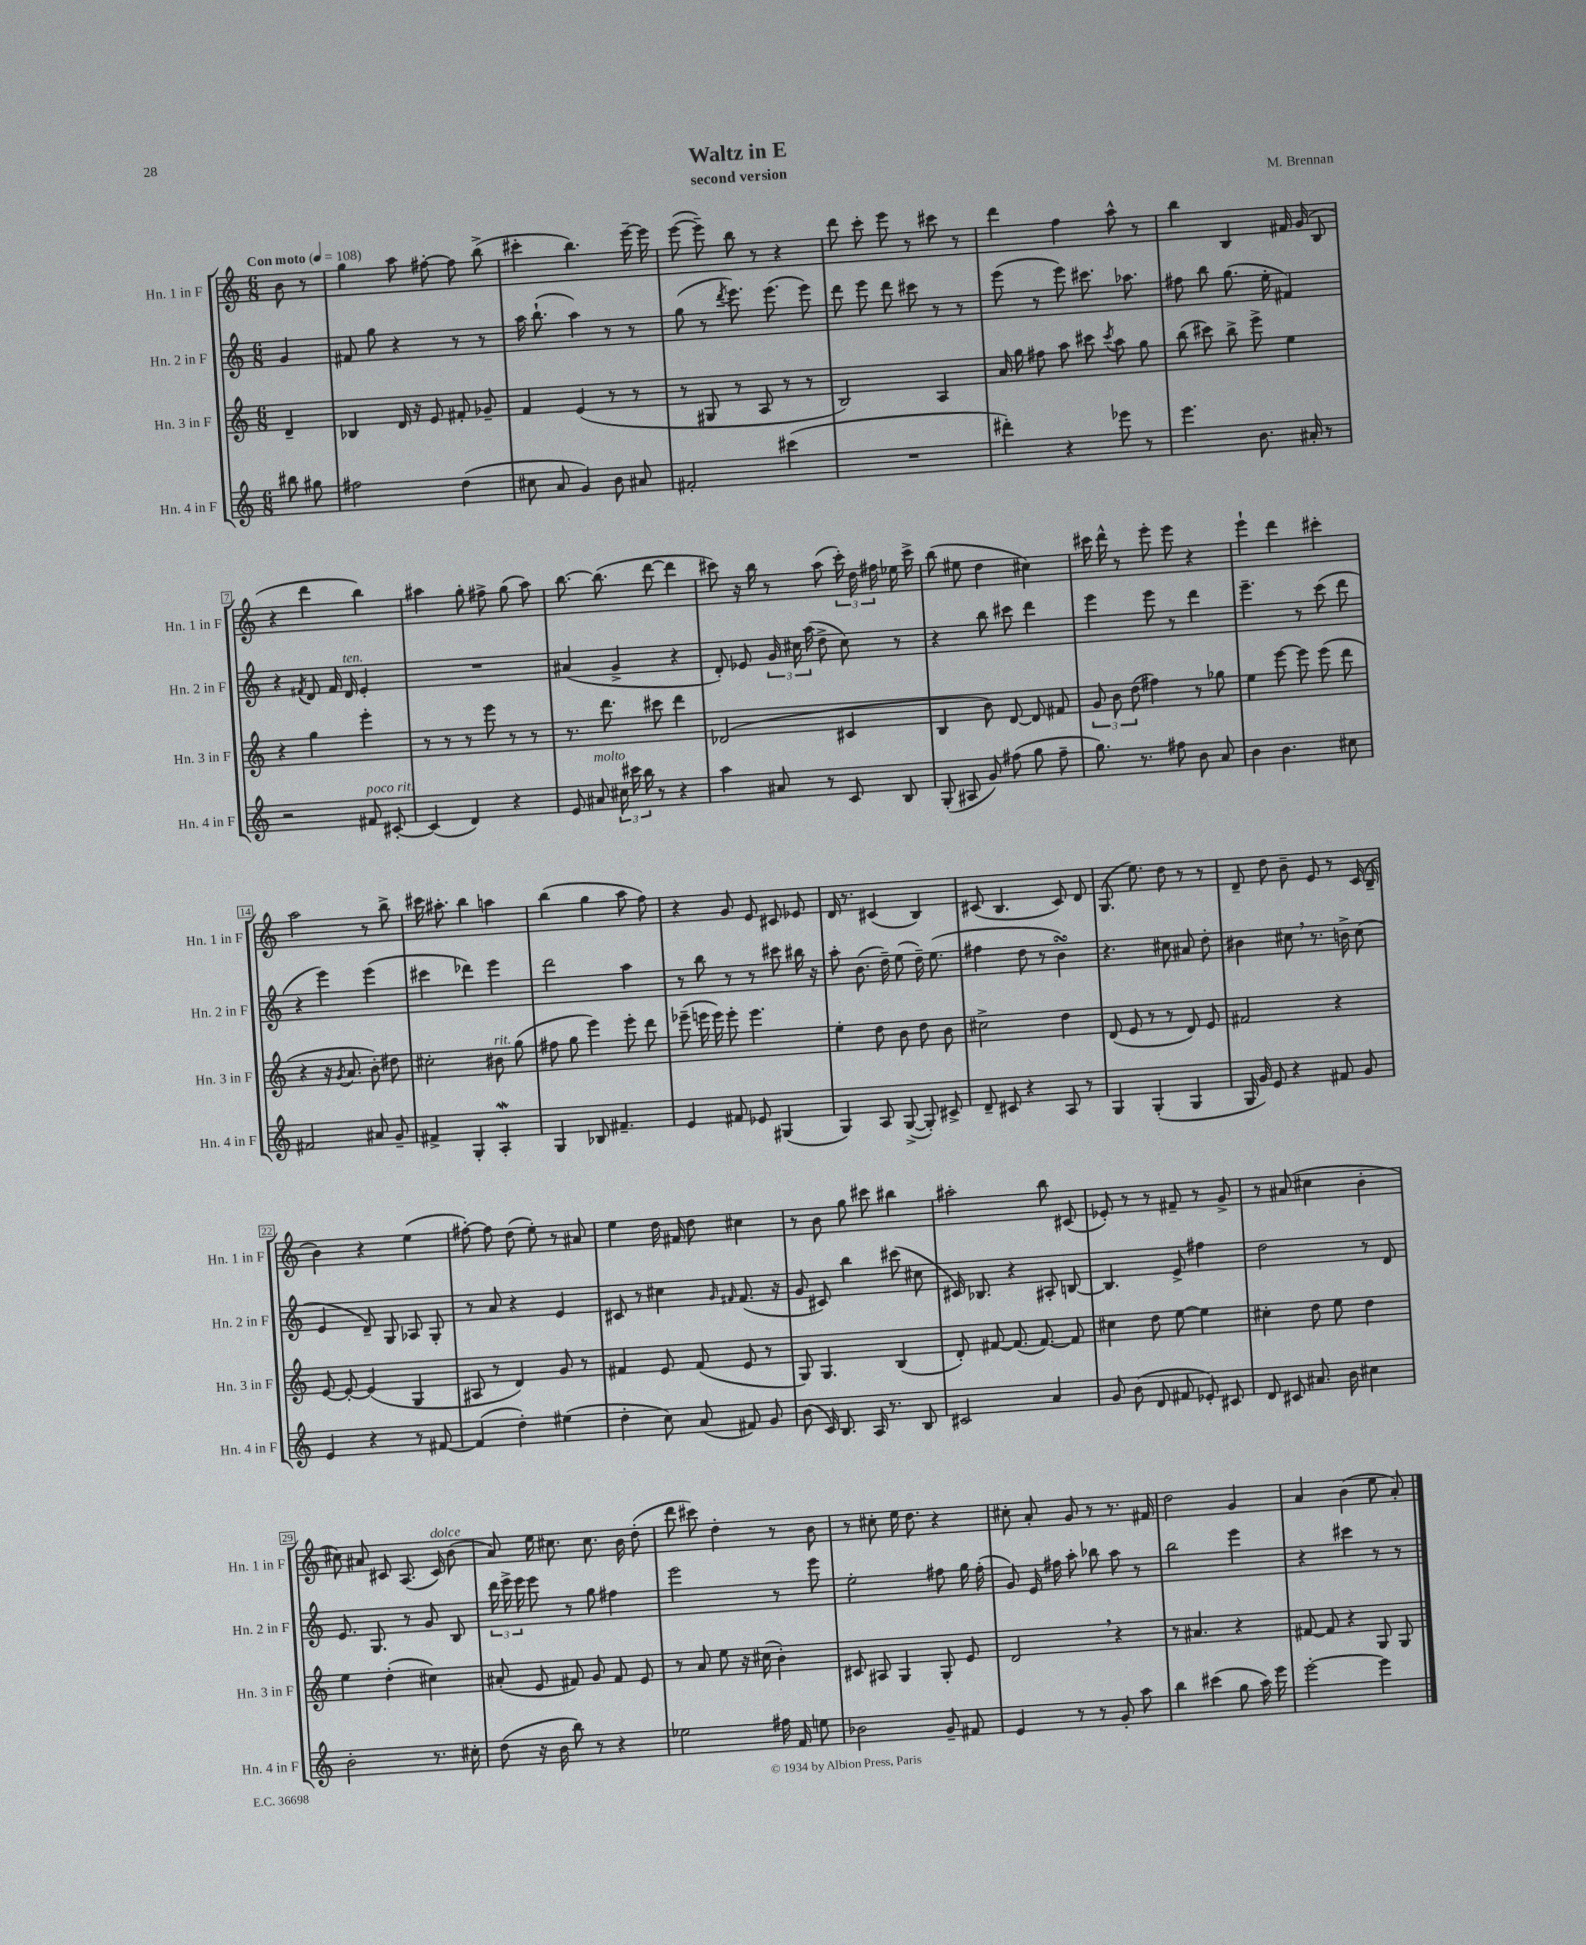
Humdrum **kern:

**kern	**kern	**kern	**kern
*staff4	*staff3	*staff2	*staff1
*clefG2	*clefG2	*clefG2	*clefG2
*k[]	*k[]	*k[]	*k[]
*M6/8	*M6/8	*M6/8	*M6/8
*MM108	*MM108	*MM108	*MM108
8bb#	4d~	4g	8b
8gg#	.	.	8r
=	=	=	=
2ff#	4B-	8f#	4gg
.	.	8gg	.
.	16d	4r	8aa
.	16r	.	.
.	8e	.	[8ff#'
(4dd	8f#'	8r	8ff#]
.	8g-~	8r	(8bb^
=	=	=	=
8cc#	4f	16aa	4ccc#'
.	.	(8.bb`	.
8a	.	.	.
4g)	(4e	4aa)	4.bb)
8b	8r	8r	.
8a#	8r	8r	[16eee~
.	.	.	16eee]
=	=	=	=
2f#'	8r	(8gg	([8eee
.	8G#	8r	8eee~])
.	.	8qddd	.
.	8r	8.eee)	8bb
.	8A	.	8r
.	.	(8.eee	.
(4ccc#	8r	.	4r
.	8r	8eee)	.
=	=	=	=
2.r	2B)	8ddd	8ddd
.	.	8eee	8ccc'
.	.	8ddd	8eee
.	.	8ccc#	8r
.	4A	8r	8ccc#
.	.	8r	8r
=	=	=	=
4ddd#')	16a	(8eee	4ddd
.	16gg	.	.
.	8ff#	8r	.
4r	8aa	8eee)	4ff
.	8ccc#	8.ccc#	.
.	8qccc#	.	.
8eee-	8aa	.	8aa^^
.	.	8.aa-	.
8r	8gg	.	8r
=	=	=	=
4.eee	(8bb	8ff#	4bb
.	8ccc#)	8bb	.
.	8bb^	(8.gg	4B
8.b	8eee^	.	.
.	.	16ee'	.
.	4ee	4f#)	16f#
16a#'	.	.	(16g
8r	.	.	8B
=	=	=	=
2r	4r	4r	4r
.	.	8qf#	.
.	4gg	8d	4ddd
.	.	16f#	.
.	.	16d	.
8f#	4eee'	4e'	4bb)
[8c#'	.	.	.
=	=	=	=
(4c#]	8r	2.r	4aa#
.	8r	.	.
4d)	8r	.	8gg'
.	8eee	.	8ff#^
4r	8r	.	(8gg
.	8r	.	8aa#)
=	=	=	=
8e	8.r	(4a#	[8.bb
8a#	.	.	.
.	8.ddd	.	(8.bb]
24cc#	.	4g^	.
24ccc#	.	.	.
24bb	.	.	.
8r	8ccc#	.	[8ddd
4r	4ddd	4r	4ddd]
=	=	=	=
4aa	(2d-	8d')	8ccc#)
.	.	8e-	16r
.	.	.	16bb
8a#	.	24g	8r
.	.	24cc#	.
.	.	(24aa	.
8r	.	8dd^	(8aa
8c	4c#	8cc#)	24ccc#')
.	.	.	24dd
.	.	.	24ff#
8B	.	8r	16ee-
.	.	.	16ccc#^
=	=	=	=
(8G'	4B	4r	(8bb
8A#	.	.	8ee#
8g)	8b)	8bb	4dd
(8ff#	[8d	8ccc#	.
8gg	8d]	4ddd	4cc#)
8ff#~	8f#	.	.
=	=	=	=
8.gg)	12g	4eee	16ccc#
.	.	.	16ddd^^
.	12b	.	.
.	.	.	8r
.	(12dd	.	.
8.r	.	.	.
.	4ff#)	8eee	8eee'
8ff#	.	8r	8eee
8b	8r	4ddd	4r
8a	8gg-	.	.
=	=	=	=
4b	4ee	4.eee~	4eee`
4.b	[8eee	.	4ddd
.	8eee]	8r	.
.	(8eee	(8ccc	4ccc#'
8cc#	8ddd	8ddd	.
=	=	=	=
2f#	4r	4r	2aa
.	16r	4eee)	.
.	8qg	.	.
.	8.a	.	.
8a#	8b')	(4eee	8r
8g~	8dd#	.	8bb^
=	=	=	=
4f#^	2cc#'	4ccc#	16ccc#
.	.	.	8.aa#'
4G'	.	4ddd-)	4bb
4A'	8b#	4eee	4aa
.	(8gg	.	.
=	=	=	=
4G	8ff#	2ddd	(4bb
.	8gg	.	.
8B-	4eee)	.	4gg
4.f#~	.	.	.
.	8eee'	4aa	8aa
.	8ddd	.	8ff)
=	=	=	=
4e	(8eee-~	8r	4r
.	16eee	8bb	.
.	16eee)	.	.
8f#	8eee'	8r	8g
8e-	4.eee	8r	8e
(4G#	.	8ccc#	8c#
.	.	16bb#	8e-
.	.	16r	.
=	=	=	=
4G)	4ee'	8aa'	16d
.	.	.	8.r
.	.	(8.b	.
8A	8dd	.	(4c#
.	.	16dd~)	.
([8G^	8b	(8ee	.
8G'])	8dd	16dd~)	4B)
.	.	(8.ee	.
8c#^	8b	.	.
=	=	=	=
8d~	2cc#^	4ff#	(8c#
8c#	.	.	4.B
4r	.	8dd	.
.	.	8r	.
8A	4dd	4b)	8c#)
8r	.	.	8d
=	=	=	=
4G	(8d	4.r	(8.G
.	8e	.	.
.	.	.	8.ee)
(4G'	8r	.	.
.	8r	8cc#	8dd
4G	8d)	8a#	8r
.	8e	8dd'	8r
=	=	=	=
16G	2f#	4b#	8d~
16g)	.	.	.
8e	.	.	8dd
4r	.	8cc#	8b~
.	.	8.r	8e
8f#	4r	.	8r
.	.	16b^	.
8g	.	(8cc#	(16c
.	.	.	16B~
=	=	=	=
4e	[8e	4e	4b)
.	8e'_	.	.
4r	(4e]	8d~)	4r
.	.	8G	.
8r	4G	8A-	(4ee
[8f#	.	8G'	.
=	=	=	=
(4f#]	8A#	8r	[8ff#')
.	8r	8a	8ff#]
4dd')	4d)	4r	(8dd
.	.	.	8ee')
(4ee#	8g	4e	8r
.	8r	.	8a#
=	=	=	=
4dd'	4f#	8c#	4ee
.	.	8r	.
8cc)	8e	4cc#	16dd
.	.	.	16f#
(8a	(8f#	.	8dd
.	.	16qqg	.
.	.	16qqf#	.
8f#)	8e	(8.f#	4cc#
8g	8r	.	.
.	.	16r	.
=	=	=	=
(8b	8G)	8g	8r
16c)	4.G	8c#)	8b
8.B	.	.	.
.	.	4bb	8gg
16A	.	.	8ccc#
8.r	.	.	.
.	(4B	(8ccc#	4bb#
8B	.	8cc#	.
=	=	=	=
2c#	8d')	16c#)	2aa#'
.	.	8.B-	.
.	[8f#	.	.
.	(8.f#]	4r	.
.	[8.f#)	.	.
4a	.	8A#'	8bb
.	8f#]	[8B	(8c#
=	=	=	=
8g	4cc#	4.B]	8e-')
(8b	.	.	8r
8d	8dd	.	8r
8f#	[8ee	8e^	8f#~
8e-')	4ee]	4ff#	8r
8c#	.	.	8g^
=	=	=	=
8d	4cc#'	2dd	8r
8c#	.	.	(8a#
8.a#	8dd	.	4cc#
.	8ee	.	.
16b	.	.	.
4cc#	4dd	8r	4b'
.	.	8d	.
=	=	=	=
2b'	4ee	8.e	8cc#)
.	.	.	8a#
.	.	8.G	.
.	(4dd'	.	8c#
.	.	8r	(8.A
8.r	4cc#)	8g	.
.	.	.	16c#)
.	.	8B	(8b
16cc#'	.	.	.
=	=	=	=
(8dd	(8a#'	24ddd	8a)
.	.	24eee^	.
.	.	24eee	.
16r	8e	8eee	16ee
16b	.	.	8.cc#
8bb)	8f#)	8r	.
8r	8g	8gg	8.cc#
4r	8f#	4ff#	.
.	.	.	16b
.	8e	.	(8dd'
=	=	=	=
2ee-	8r	2eee	8ddd
.	8a	.	8ccc#)
.	8ee	.	4dd'
.	16r	.	.
.	(16cc#	.	.
16ff#	4b')	8r	8r
16f	.	.	.
8ee	.	8eee	8b
=	=	=	=
2b-	8c#	2ee'	8r
.	8A#	.	8cc#'
.	4G	.	16ee
.	.	.	8.dd
8g~	8G'	8ff#	4r
8f#	8e	16gg	.
.	.	(16ff#'	.
=	=	=	=
4e	2d	8g)	8cc#'
.	.	16e	8a'
.	.	16ff#	.
8r	.	8aa'	8g
8r	.	8bb-	8r
8g'	4r	8aa	8.r
8aa	.	8r	.
.	.	.	16f#
=	=	=	=
4bb	8r	2bb	2dd
.	4.a#	.	.
(4ccc#	.	.	.
8gg	4r	4eee	4g
16aa)	.	.	.
16eee	.	.	.
=	=	=	=
[2eee'	[8f#	4r	4a
.	8f#]	.	.
.	4r	4ccc#	(4b
4eee]	8G	8r	8ee
.	8G	8r	8a')
==	==	==	==
*-	*-	*-	*-
